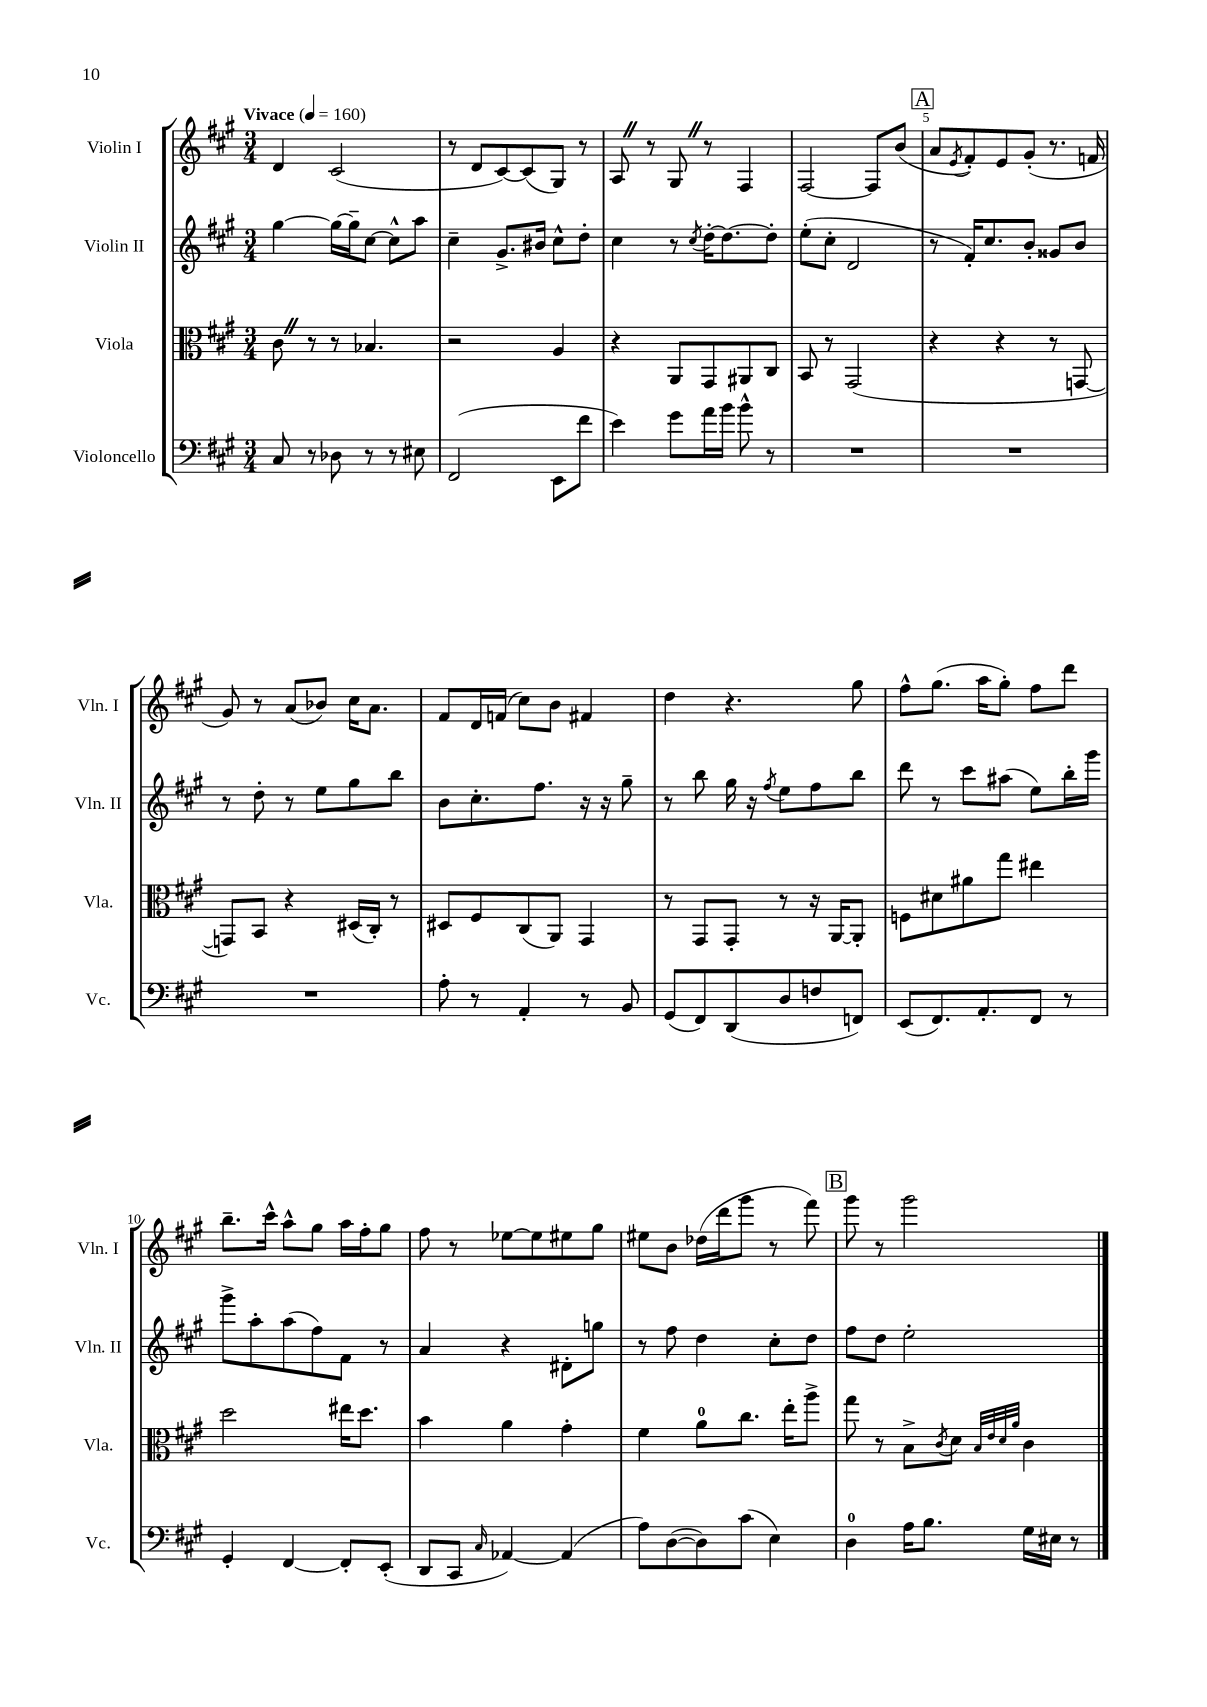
<<
\new StaffGroup <<
\new Staff = "s0" \with { instrumentName = "Violin I" shortInstrumentName = "Vln. I" } {
    \clef treble \key a \major \numericTimeSignature \time 3/4 \tempo "Vivace" 4 = 160
    d'4 cis'2( |
    r8 d'8 cis'8~) cis'8( gis8) r8 |
    a8 \once \override BreathingSign.text = \markup { \musicglyph "scripts.caesura.straight" } \breathe r8 gis8 \once \override BreathingSign.text = \markup { \musicglyph "scripts.caesura.straight" } \breathe r8 fis4 |
    fis2~ fis8 b'8( |
    \mark \markup { \box "A" } a'8 \acciaccatura { e'8 } fis'8-.) e'8 gis'8-.( r8. f'16 |
    gis'8) r8 a'8( bes'8) cis''16 a'8. |
    fis'8 d'16 f'16( cis''8) b'8 fis'4 |
    d''4 r4. gis''8 |
    fis''8-^ gis''8.( a''16 gis''8-.) fis''8 d'''8 |
    b''8.-- cis'''16-^ a''8-^ gis''8 a''16 fis''16-. gis''8 |
    fis''8 r8 ees''8~ ees''8 eis''8 gis''8 |
    eis''8 b'8 des''16( d'''16 gis'''8 r8 fis'''8) |
    \mark \markup { \box "B" } gis'''8 r8 gis'''2 \bar "|." |
}
\new Staff = "s1" \with { instrumentName = "Violin II" shortInstrumentName = "Vln. II" } {
    \clef treble \key a \major \numericTimeSignature \time 3/4
    gis''4~ gis''16~ gis''16-- cis''8~ cis''8-^ a''8 |
    cis''4-- gis'8.-> bis'16 cis''8-^ d''8-. |
    cis''4 r8 \acciaccatura { cis''8 } d''16~-. d''8.~ d''8-. |
    e''8-.( cis''8-. d'2 |
    \mark \markup { \box "A" } r8 fis'16-.) cis''8. b'8-. gisis'8 b'8 |
    r8 d''8-. r8 e''8 gis''8 b''8 |
    b'8 cis''8.-. fis''8. r16 r16 gis''8-- |
    r8 b''8 gis''16 r16 \acciaccatura { fis''8 } e''8 fis''8 b''8 |
    d'''8 r8 cis'''8 ais''8( e''8) b''16-. gis'''16 |
    gis'''8-> a''8-. a''8( fis''8) fis'8 r8 |
    a'4 r4 dis'8-. g''8 |
    r8 fis''8 d''4 cis''8-. d''8 |
    \mark \markup { \box "B" } fis''8 d''8 e''2-. \bar "|." |
}
\new Staff = "s2" \with { instrumentName = "Viola" shortInstrumentName = "Vla." } {
    \clef alto \key a \major \numericTimeSignature \time 3/4
    cis'8 \once \override BreathingSign.text = \markup { \musicglyph "scripts.caesura.straight" } \breathe r8 r8 bes4. |
    r2 a4 |
    r4 a,8 gis,8 ais,8 cis8 |
    b,8 r8 gis,2( |
    \mark \markup { \box "A" } r4 r4 r8 g,8~ |
    g,8) b,8 r4 dis16( cis16-.) r8 |
    dis8 fis8 cis8( a,8) gis,4 |
    r8 gis,8 gis,8-. r8 r16 a,16~ a,8-. |
    f8 dis'8 ais'8 gis''8 eis''4 |
    d''2 eis''16 d''8. |
    b'4 a'4 gis'4-. |
    fis'4 a'8-0 cis''8. e''16-. a''8-> |
    \mark \markup { \box "B" } gis''8 r8 b8-> \acciaccatura { cis'8 } d'8 \grace { b32 e'32 d'32 a'32 } cis'4 \bar "|." |
}
\new Staff = "s3" \with { instrumentName = "Violoncello" shortInstrumentName = "Vc." } {
    \clef bass \key a \major \numericTimeSignature \time 3/4
    cis8 r8 des8 r8 r8 eis8 |
    fis,2( e,8 fis'8 |
    e'4) gis'8 a'16 b'16 b'8-^ r8 |
    R2. |
    \mark \markup { \box "A" } R2. |
    R2. |
    a8-. r8 a,4-. r8 b,8 |
    gis,8( fis,8) d,8( d8 f8 f,8) |
    e,8( fis,8.) a,8.-. fis,8 r8 |
    gis,4-. fis,4~ fis,8-. e,8-.( |
    d,8 cis,8 \grace { cis16 } aes,4~) aes,4( |
    a8) d8~( d8) cis'8( e4) |
    \mark \markup { \box "B" } d4-0 a16 b8. gis16 eis16 r8 \bar "|." |
}
>>
>>
\layout { \context { \Score \override BarNumber.break-visibility = ##(#f #t #t) barNumberVisibility = #(every-nth-bar-number-visible 5) } }
